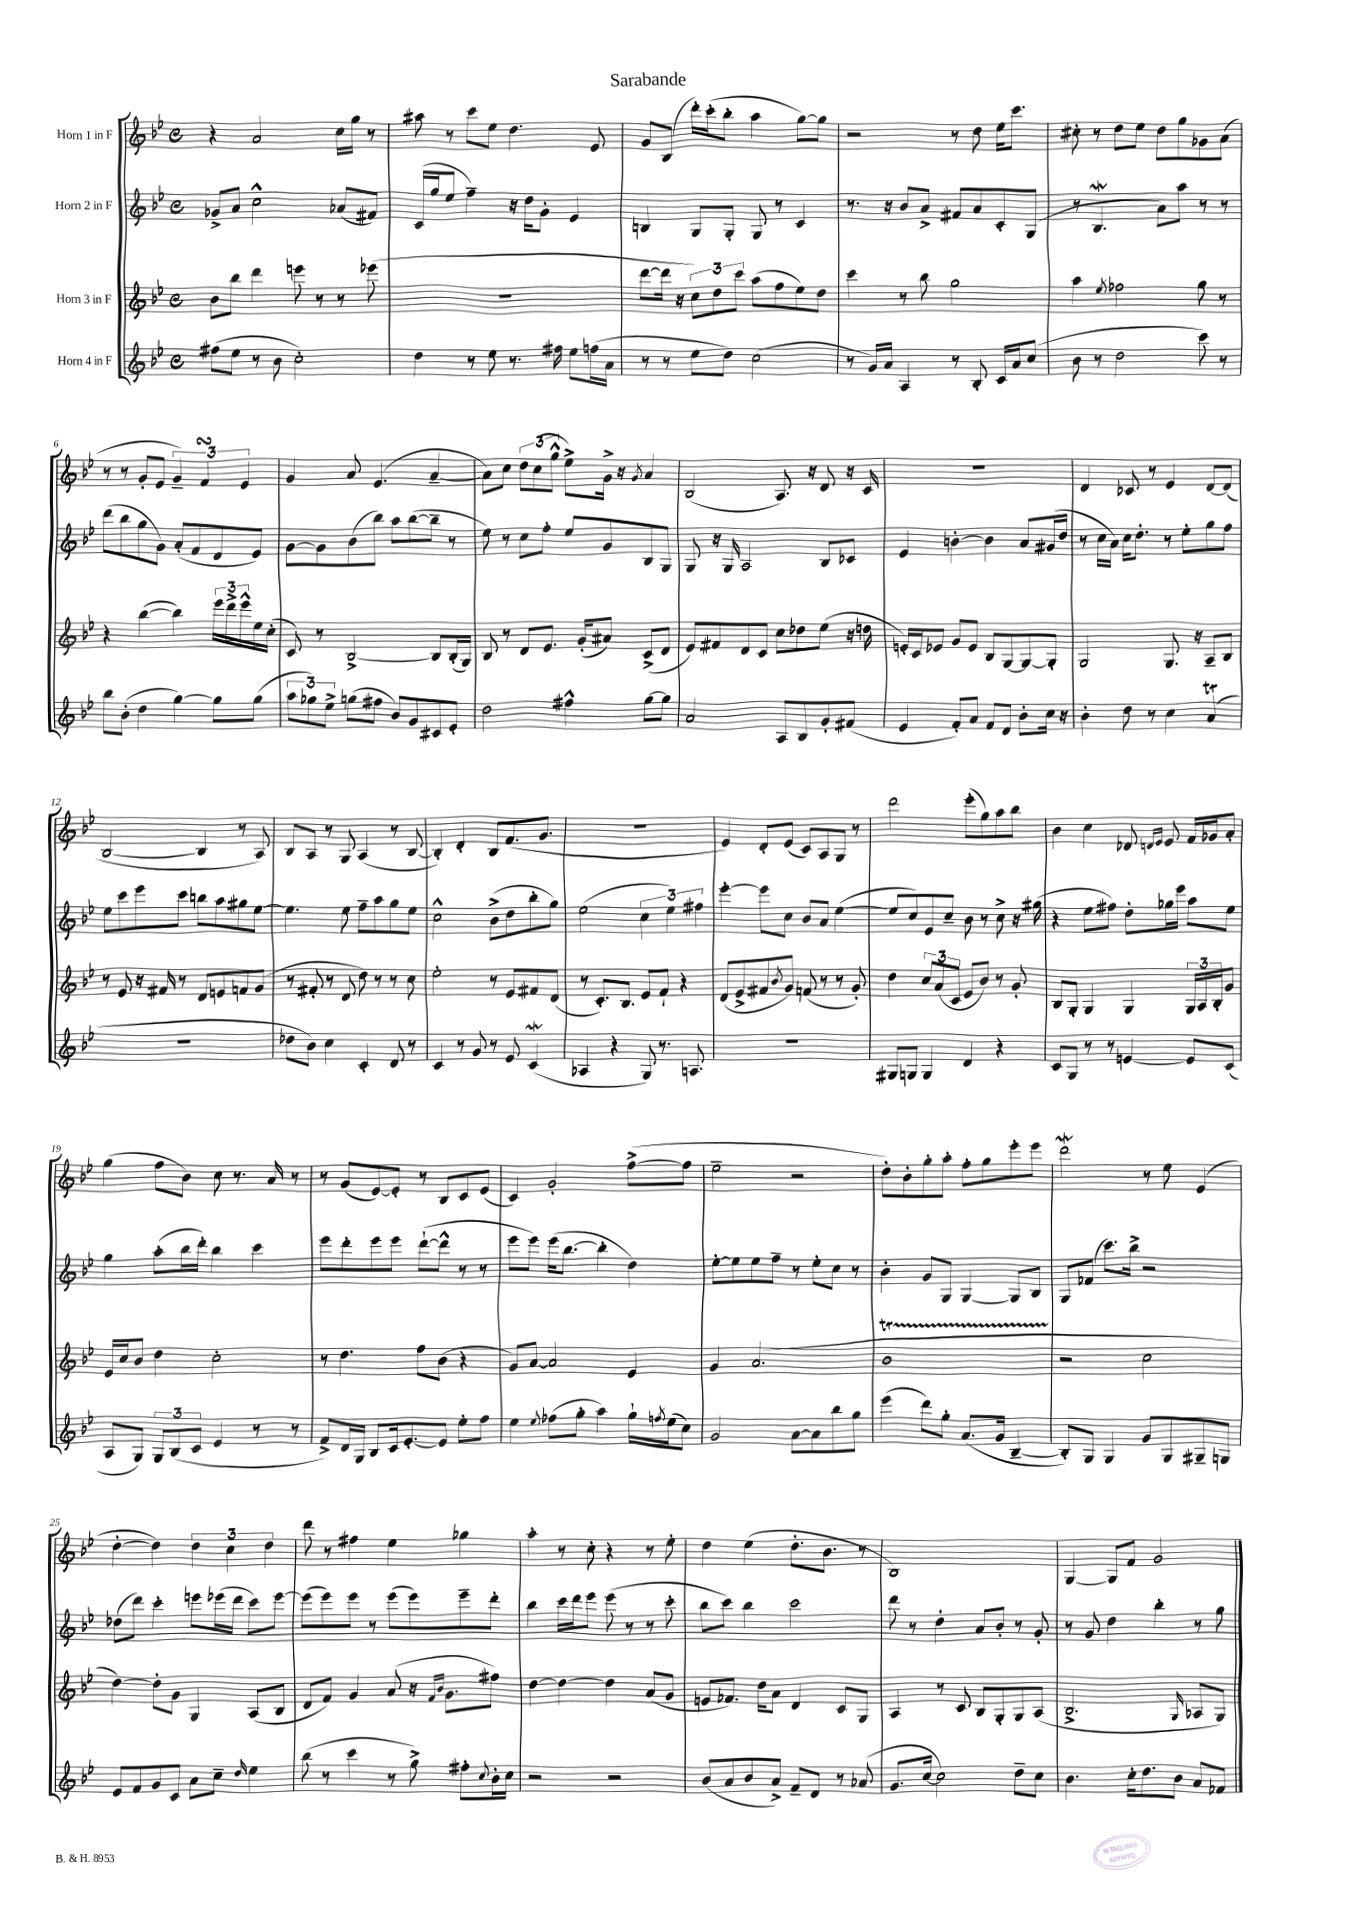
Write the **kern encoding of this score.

**kern	**kern	**kern	**kern
*staff4	*staff3	*staff2	*staff1
*clefG2	*clefG2	*clefG2	*clefG2
*k[b-e-]	*k[b-e-]	*k[b-e-]	*k[b-e-]
*M4/4	*M4/4	*M4/4	*M4/4
*met(c)	*met(c)	*met(c)	*met(c)
(8ff#	8b-	8g-^	4r
8ee-	8bb-	8a	.
8r	4ddd	2cc^^	2a
8b-	.	.	.
2cc')	8eee	.	.
.	8r	.	.
.	8r	(8a-	16cc
.	.	.	16gg
.	(8eee-	8f#)	8r
=	=	=	=
4dd	1r	(16c	8aa#
.	.	16gg	.
.	.	8ee-	8r
8r	.	4ff~)	8ccc
8ee-	.	.	8ee-
8.r	.	16r	4.dd
.	.	16dd	.
.	.	8g'	.
16ff#	.	.	.
8ee-	.	4e-	.
(16ff	.	.	8e-
16a	.	.	.
=	=	=	=
8r	[8ddd	4B	8g
8r	16ddd]	.	(8B-
.	16r	.	.
8ee-	12cc)	8G	16ddd')
.	.	.	(16ccc'
.	12dd	.	.
8dd)	.	8G'	8bb-'
.	12ccc	.	.
(2cc	(8aa	8G	4aa
.	8ff	8r	.
.	8ee-)	4c	[8gg)
.	8dd	.	8gg]
=	=	=	=
8r	4ccc	8.r	2r
16g)	.	.	.
16a	.	16r	.
4A	8r	8b-	.
.	8bb-	8a^	.
8r	2gg	8f#	8r
8B-'	.	8a	8dd
16c	.	8c'	16ee-
16a	.	.	8.ccc
(8cc	.	(8G	.
=	=	=	=
8b-	4aa	8r	8cc#'
8r	.	4.B-	8r
.	8qee-	.	.
2dd	2ff-	.	8dd
.	.	.	8ee-
.	.	8a)	8dd
.	.	8aa	8gg
8ccc)	8gg	8r	8g-
8r	8r	8r	(8a
=	=	=	=
8bb-	4r	(8ddd	8r
(8b-'	.	8bb-	8r
4dd	([4bb-	8gg	8g'
.	.	8g)	8e-
[4gg)	4bb-])	(8a'	6g~)
.	.	8f	.
.	.	.	6f
8gg]	24eee-	8d	.
.	24ddd^	.	.
.	24eee-^^	.	6e-
(8gg	16ee-	8e-)	.
.	(16cc'	.	.
=	=	=	=
12aa	8c)	[8g	4g
12gg-)	.	.	.
.	8r	8g]	.
12ee-^	.	.	.
(8gg	[2B-^	(8b-	8a
8ff#	.	8bb-)	(4.e-
8b-)	.	8aa	.
8g	.	([8bb-	.
8c#	8B-]	8bb-~]	[4a~
8e-'	(16B-'	8r	.
.	16G)	.	.
=	=	=	=
2dd	8B-	8ee-)	8a])
.	8r	8r	8cc
.	8d	8cc	12dd
.	.	.	(12cc
.	8.e-	8ff'	.
.	.	.	12gg^^
4ff#^^	.	8ee-	8ee-^)
.	(16g'	.	.
.	8a#)	8g	16g^
.	.	.	16r
.	.	.	8qg
[8gg	(8c^	8B-	4a
8gg]	8d	8G	.
=	=	=	=
2a	8e-)	8G	(2B-
.	8f#	16r	.
.	.	16G	.
.	8d	2A	.
.	8c	.	.
8A	8cc	.	8.A)
8B-	8dd-	.	.
.	.	.	16r
8g'	(8ee-	8B-	8d
(8f#	16r	8c-	16r
.	16dd	.	16c
=	=	=	=
4e-	16e')	4e-	1r
.	16c	.	.
.	8e-	.	.
8f')	8g	[4b'	.
8a	8e-	.	.
8f	8B-	4b]	.
8d	[8G	.	.
8b-'	8G_	8a	.
16cc	8G']	(16g#	.
16r	.	16dd	.
=	=	=	=
4b-'	2G	8r	4d
.	.	16cc	.
.	.	16a)	.
8dd	.	16cc	8c-
.	.	8.dd'	.
8r	.	.	8r
4cc	8.G	8r	4e-
.	.	8ee-'	.
.	16r	.	.
(4a	8A~	8gg	[8d
.	8B-	8ff	(8d]
=	=	=	=
1r	8r	8ee-	[2B-
.	8e-	8ccc	.
.	16r	8eee-	.
.	16f#	.	.
.	8r	8ccc	.
.	8d	8bb	4B-]
.	8e	8aa	.
.	8f	8gg#	8r
.	(8g	[8ee-	8A)
=	=	=	=
8dd-	8r	4.ee-]	8B-
8b-)	8f#'	.	8A
4cc	8r	.	8r
.	8d	8ee-	8G
4c'	8dd)	8ff~	(4A
.	8r	8aa	.
8d	8r	8gg	8r
8r	8cc	8ee-	[8B-
=	=	=	=
4c	2ee-'	2cc^^	4B-'])
8r	.	.	4d'
8g	.	.	.
8r	8r	(8b-^	8B-
8e-	8e-	8dd	(8.f
(4c	8f#	8bb-'	.
.	.	.	8.g
.	(8d	8gg)	.
=	=	=	=
4A-	8r	(2ee-	1r
.	8.c')	.	.
4r	.	.	.
.	8.B-	.	.
8G)	8e-	6cc	.
8.r	8f`	.	.
.	.	6ee-)	.
.	4r	.	.
8.A	.	.	.
.	.	6ff#	.
=	=	=	=
1r	(8d	[4eee-'	4e-)
.	8e-^	.	.
.	8f#	8eee-]	8d'
.	8qb-	.	.
.	8g)	8cc	(8e-
.	(8f	8b-	8c)
.	8r	8a	8A
.	8r	([4ee-	8G
.	8g')	.	8r
=	=	=	=
8G#	4dd	8ee-]	2ddd
8G	.	8cc)	.
4G	12cc	8e-	.
.	(12a	.	.
.	.	8cc~	.
.	12c	.	.
4d	8e-	8b-	(8eee-'
.	8b-)	8r	8gg)
4r	8r	8cc^	8aa
.	8g'	16r	8bb-
.	.	(16gg#	.
=	=	=	=
8c	8B-	4r	4b-
8G	8G'	.	.
8r	4G	8ee-	4cc
8r	.	8ff#)	.
[4e	4G	8dd'	8d-
.	.	.	16qqd
.	.	.	16qqe-
.	.	16gg-	8e-
.	.	16eee-	.
8e]	24G	8aa	16f
.	24A	.	.
.	.	.	16g-
.	24B-'	.	.
(8c	8g	8ee-	8a'
=	=	=	=
8A	16e-	4gg	(4gg
.	16cc	.	.
8G)	8b-	.	.
12G	4dd	(8aa'	8ff
(12B-	.	.	.
.	.	16bb-	8b-)
12c	.	.	.
.	.	16ddd')	.
4e-	2cc'	4bb-	8cc
.	.	.	8.r
8r	.	4ccc	.
.	.	.	16a
8r	.	.	8r
=	=	=	=
8f^)	8r	8eee-	8r
16d	4.dd	8ddd'	(8g
16G	.	.	.
8B-	.	8eee-	[8e-)
16c	.	8eee-	8e-']
[8.e-'	.	.	.
.	8ff	([8ddd`	8r
8e-]	(8b-	8ddd^^]	8B-
8ee-'	4r	8r	8c
8ff	.	8r	(8e-
=	=	=	=
4ee-	8g)	8eee-	4c)
.	[8a	8eee-)	.
8qqee-	.	.	.
(8ff-	2a]	(16eee-	2g'
.	.	[8.bb-	.
8gg'	.	.	.
4aa)	.	4bb-']	.
16gg`	4e-	4dd)	([8ff^
8qff	.	.	.
(16ee-	.	.	.
8cc)	.	.	8ff]
=	=	=	=
2g	4g	[8ee-'	2ee-~
.	.	8ee-]	.
.	(2.a	8ee-	.
.	.	8ff~	.
[8a	.	8r	2r
8a]	.	8ee-'	.
8bb-	.	8cc	.
8gg	.	8r	.
=	=	=	=
(4eee-	1b-	4b-'	8dd')
.	.	.	8b-'
8ddd)	.	8g	8gg'
8gg'	.	8G	8aa'
(8.a	.	[4G	8ff'
.	.	.	8gg
16g	.	.	.
[4B-~	.	8G]	8eee-'
.	.	8B-	8eee-
=	=	=	=
8B-'])	2r	8G	2ddd
8G	.	(8f-	.
4G	.	8.ccc)	.
.	.	16bb-^	.
8g	2cc	2r	8r
8G	.	.	8ee-
8G#~	.	.	(4e-
8G	.	.	.
=	=	=	=
8e-	[4dd)	(8dd-	[4dd'
8f	.	8ddd)	.
8g	8dd']	4ccc'	4dd])
8c	8g	.	.
8a	4G	8eee	6dd
8cc~	.	(16eee-	.
.	.	.	6cc
.	.	16ddd	.
16qqdd	.	.	.
4ee-	(8A	8ccc)	.
.	.	.	6dd
.	8B-	[8eee-	.
=	=	=	=
(8bb-	8d	(8eee-]	8ddd
8r	8f)	8eee-)	8r
4ccc	4g	8eee-	4ff#
.	.	8r	.
8r	(8a	(8eee-	4ee-
8gg^)	16r	8eee-)	.
.	16qqf	.	.
.	16qqb-	.	.
.	8.g	.	.
8ff#'	.	8eee-~	4gg-
8qqcc	.	.	.
16b-'	8ff#)	8ddd'	.
16cc	.	.	.
=	=	=	=
2r	[4dd	4bb-	4aa'
.	4dd_	16ccc	8r
.	.	16ddd	.
.	.	8eee-	8cc'
2r	4dd]	(8eee-	4r
.	.	8r	.
.	(8a	8r	8r
.	8g	8ccc'	8ee-'
=	=	=	=
(8b-	8e	8bb-	4dd
8a	8.f-)	8ccc)	.
8b-	.	4bb-	(4ee-
.	16dd	.	.
8a^)	8a	.	.
8f~	4d	2ccc	8.dd'
8d	.	.	.
.	.	.	8.b-
8r	8c	.	.
(8a-	8G	.	8r
=	=	=	=
8.g	4A	8ddd	1B-)
.	.	8r	.
[16cc	.	.	.
2cc])	8r	4dd'	.
.	8c	.	.
.	8B-	8a	.
.	8G'	8b-'	.
8dd~	8G	8r	.
8cc	(8A	8g'	.
=	=	=	=
4.b-	2.B-^	8r	[4G
.	.	8g	.
.	.	4dd	8G]
16cc'	.	.	8f
8.dd	.	.	.
.	.	4bb-'	2g
8b-	.	.	.
.	16qqG	.	.
8a	8A-	8r	.
8f-	8G)	8gg	.
==	==	==	==
*-	*-	*-	*-
